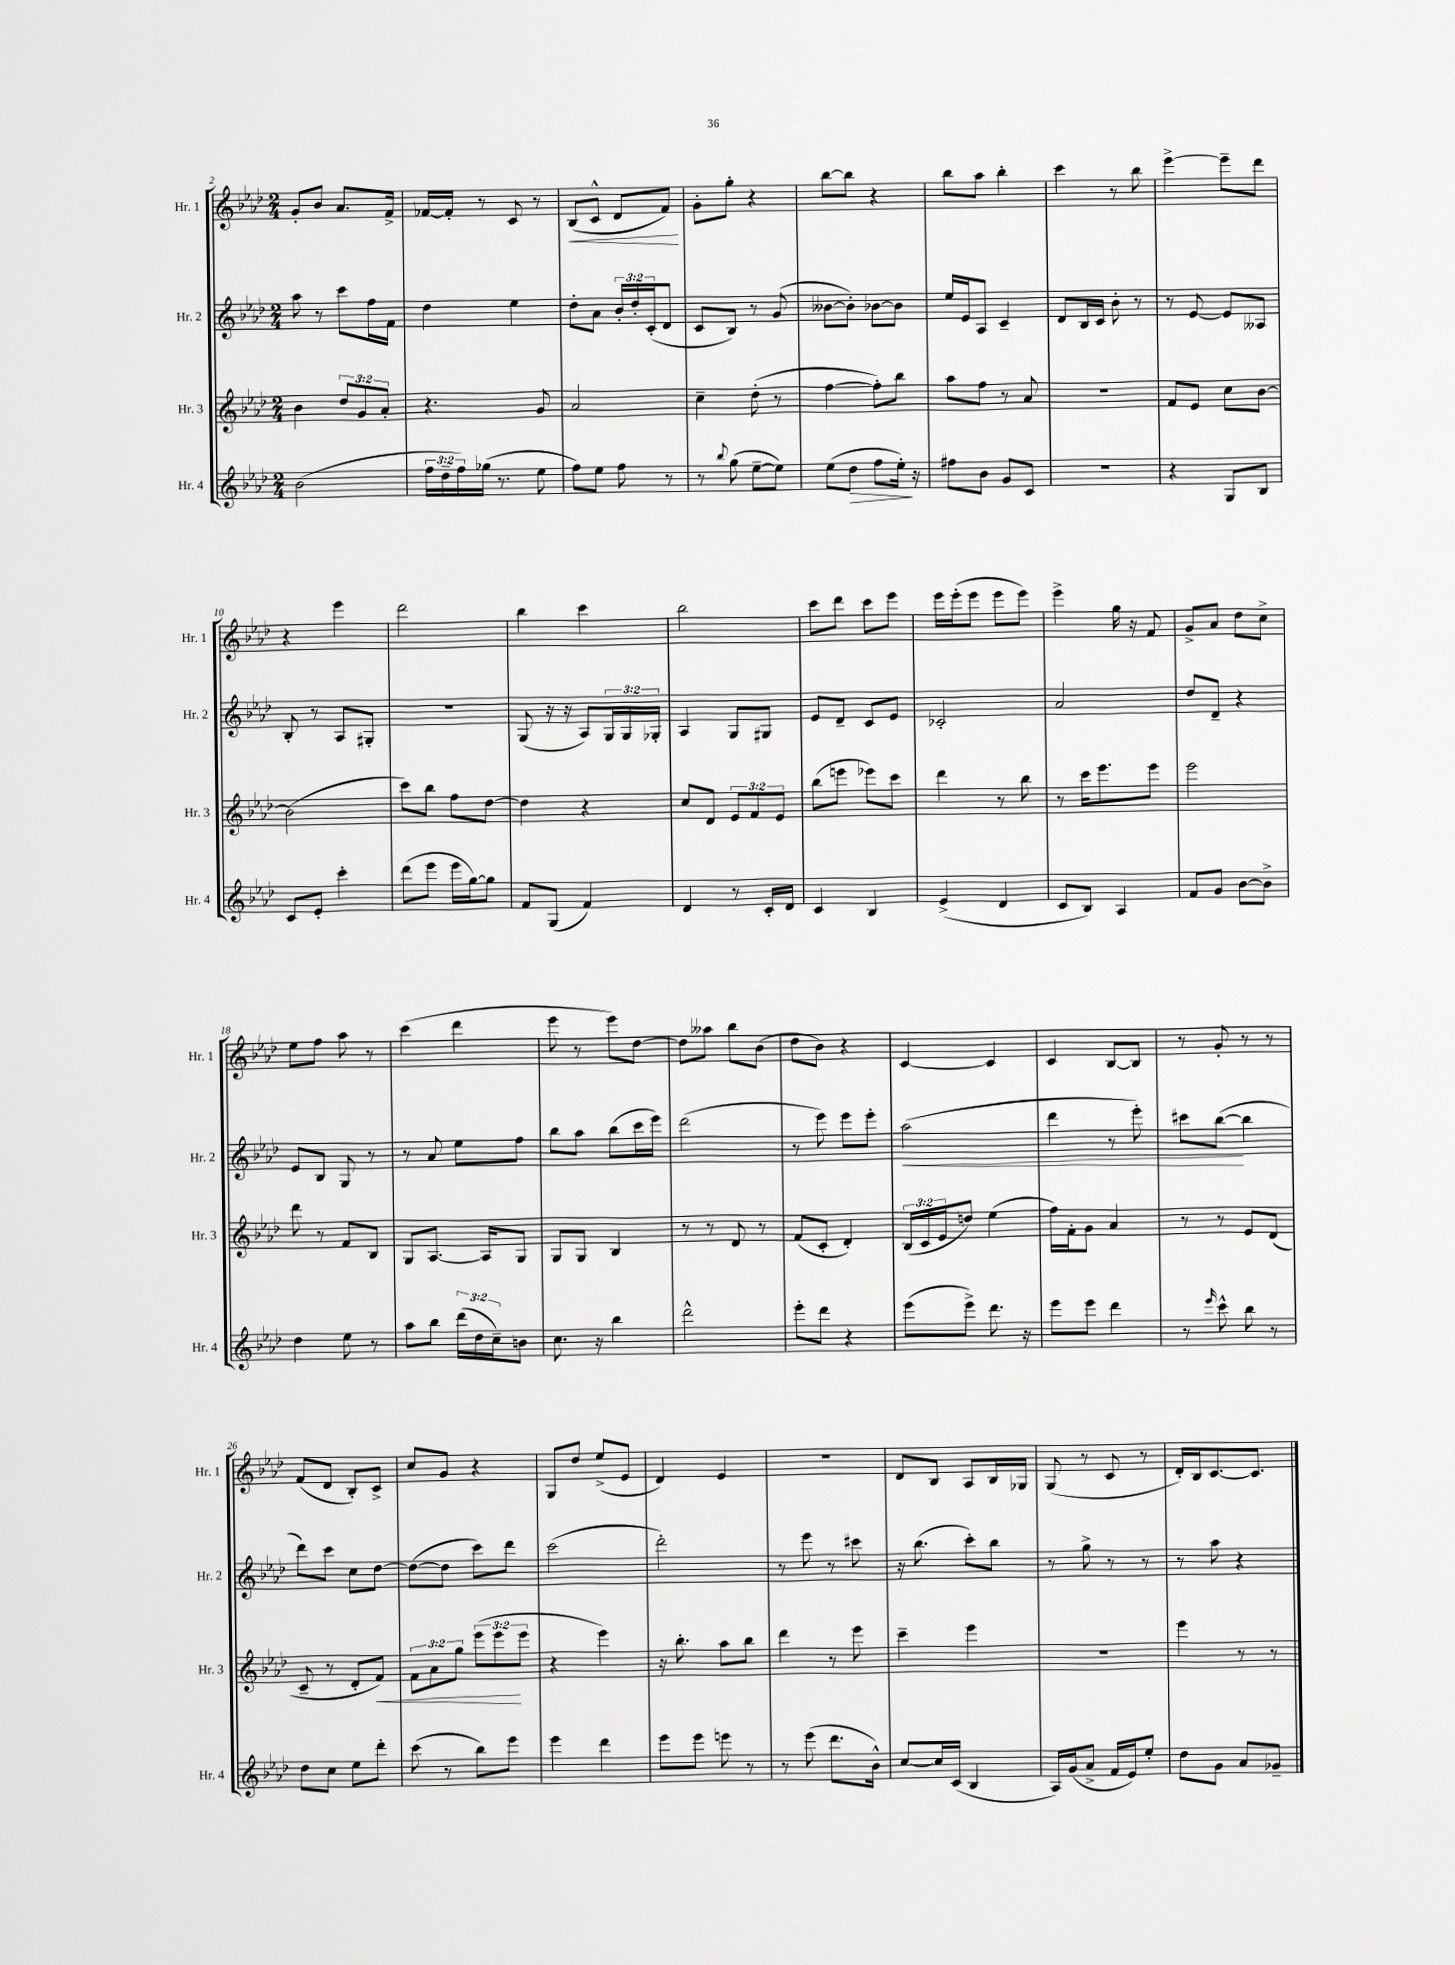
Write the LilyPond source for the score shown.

<<
\new StaffGroup <<
\new Staff = "s0" \with { instrumentName = "Hr. 1" shortInstrumentName = "Hr. 1" } {
    \clef treble \key aes \major \numericTimeSignature \time 2/4
    g'8-. bes'8 aes'8. f'16-> |
    fes'16~ fes'16-. r8 c'8 r8 |
    bes8\<( c'8-^ des'8 f'8\!) |
    g'8-. g''8-. r4 |
    bes''8~ bes''8 r4 |
    bes''8 aes''8 bes''4-. |
    c'''4 r8 bes''8 |
    ees'''4~-> ees'''8-- des'''8 |
    r4 ees'''4 |
    des'''2 |
    bes''4 c'''4 |
    bes''2 |
    c'''8 des'''8 c'''8 ees'''8 |
    ees'''16 ees'''16-.( ees'''8 ees'''8 ees'''8) |
    ees'''4-> g''16 r16 f'8 |
    g'8-> aes'8 des''8 c''8-> |
    ees''8 f''8 aes''8 r8 |
    c'''4( des'''4 |
    ees'''8 r8 ees'''8) des''8~ |
    des''8 aeses''8 bes''8 bes'8( |
    des''8 bes'8) r4 |
    c'4~ c'4 |
    c'4 bes8~ bes8 |
    r8 g'8-. r8 r8 |
    f'8( des'8 bes8-.) c'8-> |
    c''8 g'8 r4 |
    g8 des''8 ees''8->( ees'8 |
    des'4) ees'4 |
    R2 |
    des'8 bes8 aes8 bes16 ges16 |
    g8( r8 c'8 r8 |
    des'16-.) bes16 c'8.~ c'8. \bar "|." |
}
\new Staff = "s1" \with { instrumentName = "Hr. 2" shortInstrumentName = "Hr. 2" } {
    \clef treble \key aes \major \numericTimeSignature \time 2/4 \override Staff.TupletNumber.text = #tuplet-number::calc-fraction-text
    aes''8 r8 c'''8 f''16 f'16 |
    des''4 ees''4 |
    des''8-. aes'8 \tuplet 3/2 { bes'16-. des''16-. c'16-.( } des'8 |
    c'8 bes8) r8 g'8( |
    beses'8~ beses'8-.) bes'8~ bes'8 |
    ees''16 ees'16 aes8 c'4-- |
    des'8 bes16 c'16 bes'8-. r8 |
    r8 ees'8~ ees'8 aeses8 |
    bes8-. r8 aes8 gis8-. |
    R2 |
    g8( r16 r16 aes8) \tuplet 3/2 { g16 g16 ges16-. } |
    aes4 g8 gis8 |
    ees'8 des'8-- c'8 ees'8 |
    ces'2-. |
    aes'2 |
    des''8 des'8-- r4 |
    ees'8 bes8 g8 r8 |
    r8 aes'8 ees''8 f''8 |
    bes''8 aes''8 bes''8( c'''16 ees'''16) |
    des'''2( |
    r8 ees'''8) ees'''8 ees'''8-. |
    aes''2\<( |
    des'''4 r8 ees'''8-.) |
    cis'''8 bes''8~\!( bes''4 |
    des'''8) c'''8 c''8 des''8~ |
    des''8~( des''8 c'''8) des'''8 |
    c'''2( |
    des'''2-.) |
    r8 ees'''8 r8 cis'''8 |
    r16 bes''8.( c'''8-.) bes''8 |
    r8 g''8-> r8 r8 |
    r8 aes''8 r4 \bar "|." |
}
\new Staff = "s2" \with { instrumentName = "Hr. 3" shortInstrumentName = "Hr. 3" } {
    \clef treble \key aes \major \numericTimeSignature \time 2/4 \override Staff.TupletNumber.text = #tuplet-number::calc-fraction-text
    bes'4 \tuplet 3/2 { des''8 g'8 aes'8-. } |
    r4. g'8 |
    aes'2 |
    c''4-- des''8-.( r8 |
    f''4~ f''8-.) bes''8 |
    aes''8 f''8 r8 aes'8 |
    R2 |
    f'8 ees'8 c''8 bes'8~ |
    bes'2( |
    c'''8) bes''8 f''8 des''8~ |
    des''4 r4 |
    c''8 des'8 \tuplet 3/2 { ees'8 f'8 ees'8 } |
    bes''8( e'''8 ees'''8) c'''8 |
    des'''4 r8 bes''8 |
    r8 c'''16 ees'''8. ees'''8 |
    ees'''2 |
    des'''8 r8 f'8 bes8 |
    g8 aes8.~ aes16 g8 |
    g8 g8 bes4 |
    r8 r8 des'8 r8 |
    f'8( c'8-. des'4-.) |
    \tuplet 3/2 { bes16( c'16 ees'16 } d''8) ees''4( |
    f''16) f'16-. g'8 aes'4 |
    r8 r8 ees'8 des'8( |
    c'8-- r8 des'8-. f'8\<) |
    \tuplet 3/2 { f'8 aes'8 g''8 } \tuplet 3/2 { ees'''8( ees'''8\! ees'''8 } |
    r4 ees'''4) |
    r16 bes''8.-. aes''8 bes''8 |
    des'''4 r8 ees'''8 |
    c'''4-- ees'''4 |
    R2 |
    ees'''4 r8 r8 \bar "|." |
}
\new Staff = "s3" \with { instrumentName = "Hr. 4" shortInstrumentName = "Hr. 4" } {
    \clef treble \key aes \major \numericTimeSignature \time 2/4 \override Staff.TupletNumber.text = #tuplet-number::calc-fraction-text
    bes'2( |
    \tuplet 3/2 { f''16 des''16-- f''16) } ges''16( r8. ees''8 |
    f''8) ees''8 f''8 r8 |
    r8 \appoggiatura { bes''8 } g''8( ees''8~-- ees''8) |
    ees''8( des''8\> f''8 ees''16-.\!) r16 |
    fis''8 bes'8 g'8 c'8 |
    R2 |
    r4 g8 bes8 |
    c'8 ees'8-. c'''4-. |
    des'''8( ees'''8 ees'''16 g''16~) g''8 |
    f'8 g8( f'4) |
    des'4 r8 c'16-. des'16 |
    c'4 bes4 |
    ees'4->( des'4 |
    c'8 bes8) aes4 |
    f'8 g'8 bes'8~ bes'8-> |
    des''4 ees''8 r8 |
    aes''8 bes''8 \tuplet 3/2 { des'''16( des''16 c''16--) } b'8 |
    c''8. r16 bes''4 |
    des'''2-^ |
    ees'''8-. des'''8 r4 |
    ees'''8( ees'''8->) des'''8. r16 |
    ees'''8 ees'''8 des'''4 |
    r8 \grace { ees'''16 } c'''8-^ bes''8 r8 |
    des''8 c''8 ees''8 des'''8-. |
    c'''8( r8 bes''8) ees'''8 |
    ees'''4 des'''4 |
    ees'''8 ees'''8 e'''8 r8 |
    r8 ees'''8( des'''8. bes'16-^) |
    c''8~ c''16 c'16( bes4 |
    aes16) g'16( aes'8-> f'16 ees'16) ees''8-. |
    des''8 g'8 aes'8 ges'8-- \bar "|." |
}
>>
>>
\layout { \context { \Score currentBarNumber = #2 } }
